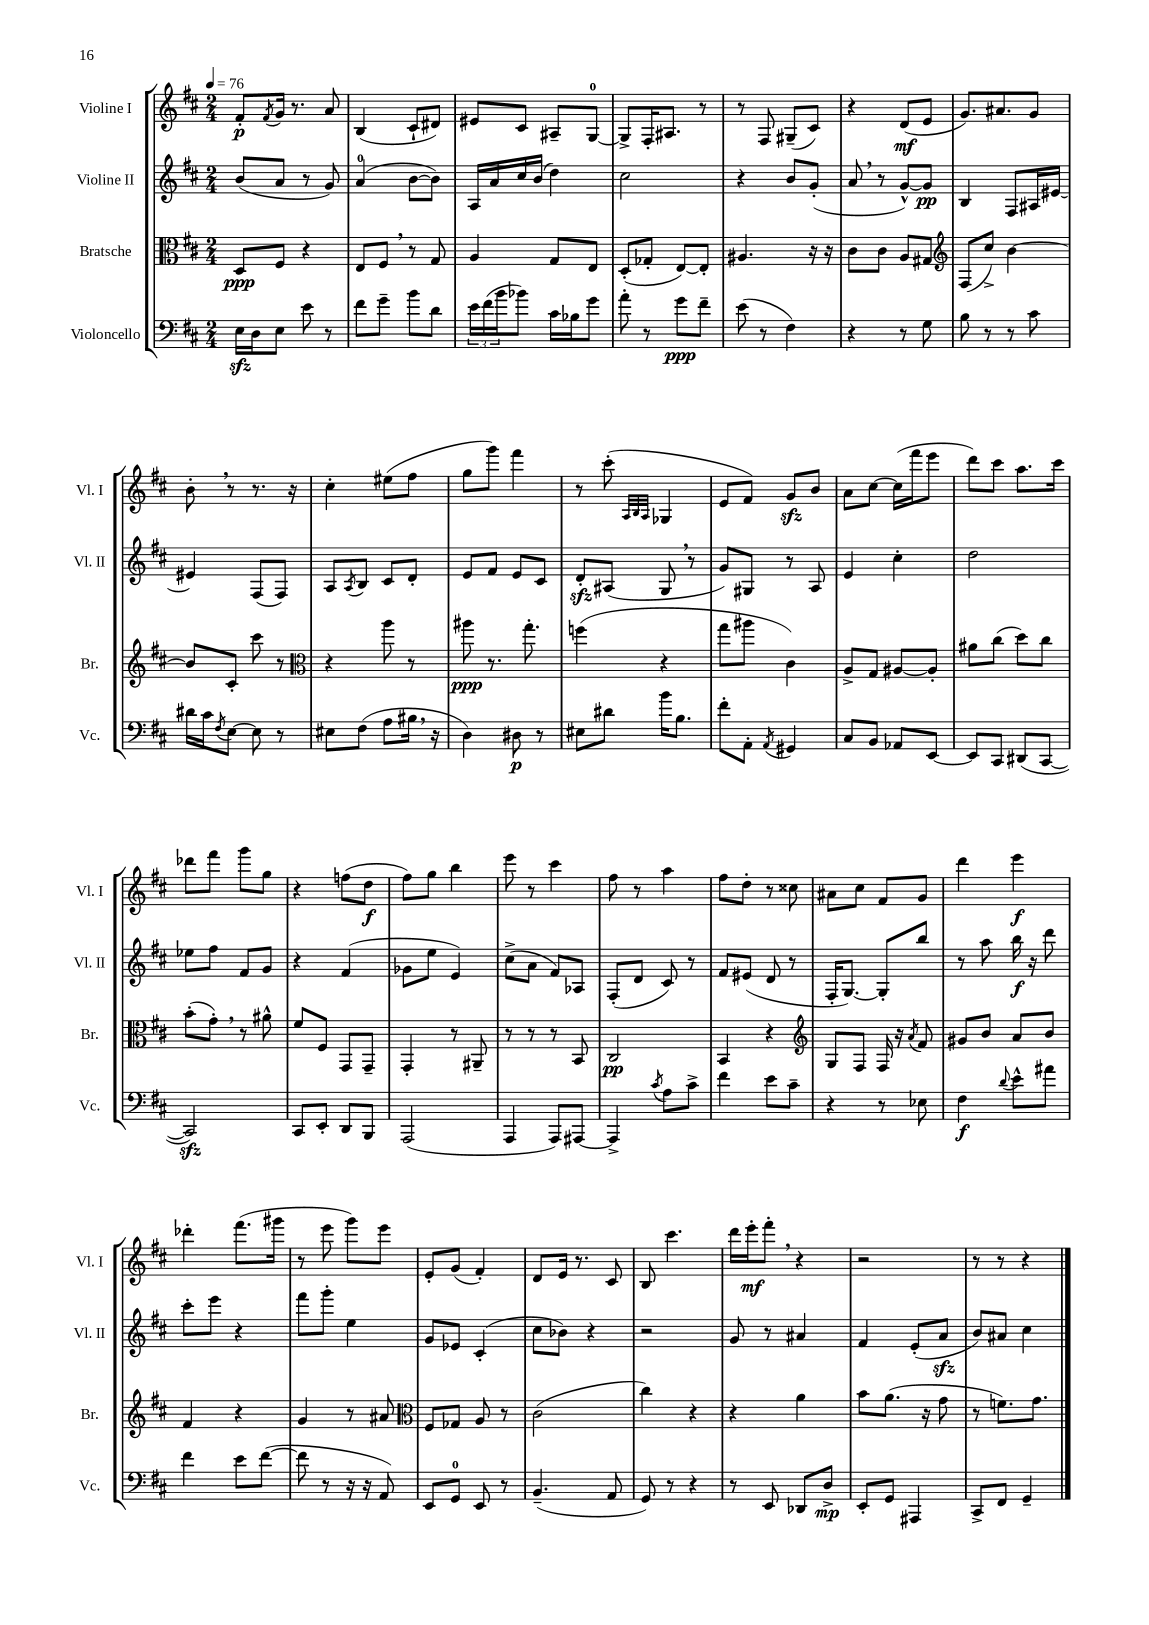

**kern	**kern	**kern	**kern
*staff4	*staff3	*staff2	*staff1
*clefF4	*clefC3	*clefG2	*clefG2
*k[f#c#]	*k[f#c#]	*k[f#c#]	*k[f#c#]
*M2/4	*M2/4	*M2/4	*M2/4
*MM76	*MM76	*MM76	*MM76
16E	8D	(8b	8f#'
16D	.	.	.
.	.	.	8qf#
8E	8F#	8a	16g
.	.	.	8.r
8e	4r	8r	.
8r	.	8g)	8a
=	=	=	=
8f#	8E	(4a	(4B
8g~	8F#	.	.
8b	8r	[8b	8c#`
8d	8G	8b])	8d#)
=	=	=	=
24e	4A	16A	8e#
(24f#	.	.	.
.	.	16a	.
24b	.	.	.
8b-)	.	16cc#	8c#
.	.	(16b	.
16c#	8G	4dd)	8A#~
16B-	.	.	.
8g	8E	.	[8G
=	=	=	=
8a'	(8D'	2cc#	8G^]
8r	8G-'	.	16F#'
.	.	.	8.A#
8g	[8E)	.	.
8f#~	8E']	.	8r
=	=	=	=
(8e	4.A#	4r	8r
8r	.	.	8F#
4F#)	.	8b	(8G#~
.	16r	(8g'	8c#)
.	16r	.	.
=	=	=	=
4r	8c#	8a	4r
.	8c#	8r	.
8r	8A	[8g^^)	(8d
8G	8G#	8g]	8e
=	=	=	=
*	*clefG2	*	*
8B	(8F#	4B	8.g)
8r	8cc#^)	.	.
.	.	.	8.a#
8r	[4b	8F#	.
8c#	.	16A#	8g
.	.	[16e#	.
=	=	=	=
16d#	8b]	4e#]	8b'
16c#	.	.	.
8qF#	.	.	.
[8E	8c#'	.	8r
8E]	8ccc#	(8F#	8.r
8r	8r	8F#)	.
.	.	.	16r
=	=	=	=
*	*clefC3	*	*
8E#	4r	8A	4cc#'
.	.	8qA	.
(8F#	.	8B	.
8A	8aa	8c#	(8ee#
16B#	8r	8d'	8ff#
16r	.	.	.
=	=	=	=
4D)	8aa#	8e	8gg
.	8.r	8f#	8ggg)
8D#	.	8e	4fff#
.	8.gg'	.	.
8r	.	8c#	.
=	=	=	=
8E#	(4ff	8d'	8r
8d#	.	(8A#	(8ccc#'
.	.	.	32qqA
.	.	.	32qqB
.	.	.	32qqA
16b	4r	8G	4G-
8.B	.	.	.
.	.	8r	.
=	=	=	=
8f#'	8gg	8g)	8e
8AA'	8aa#	8G#	8f#)
8qAA	.	.	.
4GG#	4c#)	8r	8g
.	.	8A	8b
=	=	=	=
8C#	8A^	4e	8a
8BB	8G	.	[8cc#
8AA-	[8A#	4cc#'	(16cc#]
.	.	.	16fff#
[8EE	8A#']	.	8eee
=	=	=	=
8EE]	8a#	2dd	8ddd)
8CC#	(8cc#	.	8ccc#
(8DD#	8dd)	.	8.aa
[8CC#	8cc#	.	.
.	.	.	16ccc#
=	=	=	=
2CC#])	(8b'	8ee-	8ddd-
.	8g')	8ff#	8fff#
.	8r	8f#	8ggg
.	8a#^^	8g	8gg
=	=	=	=
8CC#	8f#	4r	4r
8EE'	8F#	.	.
8DD	8GG	(4f#	(8ff
8BBB	8GG~	.	8dd
=	=	=	=
(2AAA	4GG'	8g-	8ff#)
.	.	8ee	8gg
.	8r	4e)	4bb
.	8AA#~	.	.
=	=	=	=
4AAA	8r	(8cc#^	8eee
.	8r	8a	8r
8AAA)	8r	8f#)	4ccc#
[8AAA#	8BB	8A-	.
=	=	=	=
4AAA#^]	2C#	(8F#'	8ff#
.	.	8d	8r
8qc#	.	.	.
8A	.	8c#)	4aa
8c#^	.	8r	.
=	=	=	=
4f#	4BB	8f#	8ff#
.	.	(8e#	8dd'
8e	4r	8d	8r
8c#~	.	8r	8cc##
=	=	=	=
*	*clefG2	*	*
4r	8G	16F#'	8a#
.	.	[8.G)	.
.	8F#	.	8cc#
8r	16F#	8G']	8f#
.	16r	.	.
.	8qa	.	.
8E-	8f#	8bb	8g
=	=	=	=
4F#	8g#	8r	4ddd
.	8b	8aa	.
8qqd	.	.	.
8e^^	8a	16bb	4eee
.	.	16r	.
8a#	8b	8ddd	.
=	=	=	=
4f#	4f#	8ccc#'	4ddd-'
.	.	8eee	.
8e	4r	4r	(8.fff#
([8f#	.	.	.
.	.	.	16ggg#
=	=	=	=
8f#]	4g	8fff#	8r
8r	.	8ggg'	8eee
16r	8r	4ee	8ggg)
16r	.	.	.
8AA)	8a#	.	8eee
=	=	=	=
*	*clefC3	*	*
8EE	8F#	8g	8e'
8GG	8G-	8e-	(8g
8EE	8A	(4c#'	4f#')
8r	8r	.	.
=	=	=	=
(4.BB~	(2c#	8cc#	8d
.	.	8b-)	16e
.	.	.	8.r
.	.	4r	.
8AA	.	.	8c#
=	=	=	=
8GG)	4cc#)	2r	8B
8r	.	.	4.ccc#
4r	4r	.	.
=	=	=	=
8r	4r	8g	16ddd
.	.	.	16eee'
8EE	.	8r	8fff#'
8DD-	4a	4a#	4r
8D^	.	.	.
=	=	=	=
8EE'	8b	4f#	2r
8GG	(8.a	.	.
4AAA#	.	(8e'	.
.	16r	.	.
.	8g	8a	.
=	=	=	=
8CC#^	8r	8b)	8r
8FF#	8.f)	8a#	8r
4GG~	.	4cc#	4r
.	8.g	.	.
==	==	==	==
*-	*-	*-	*-
